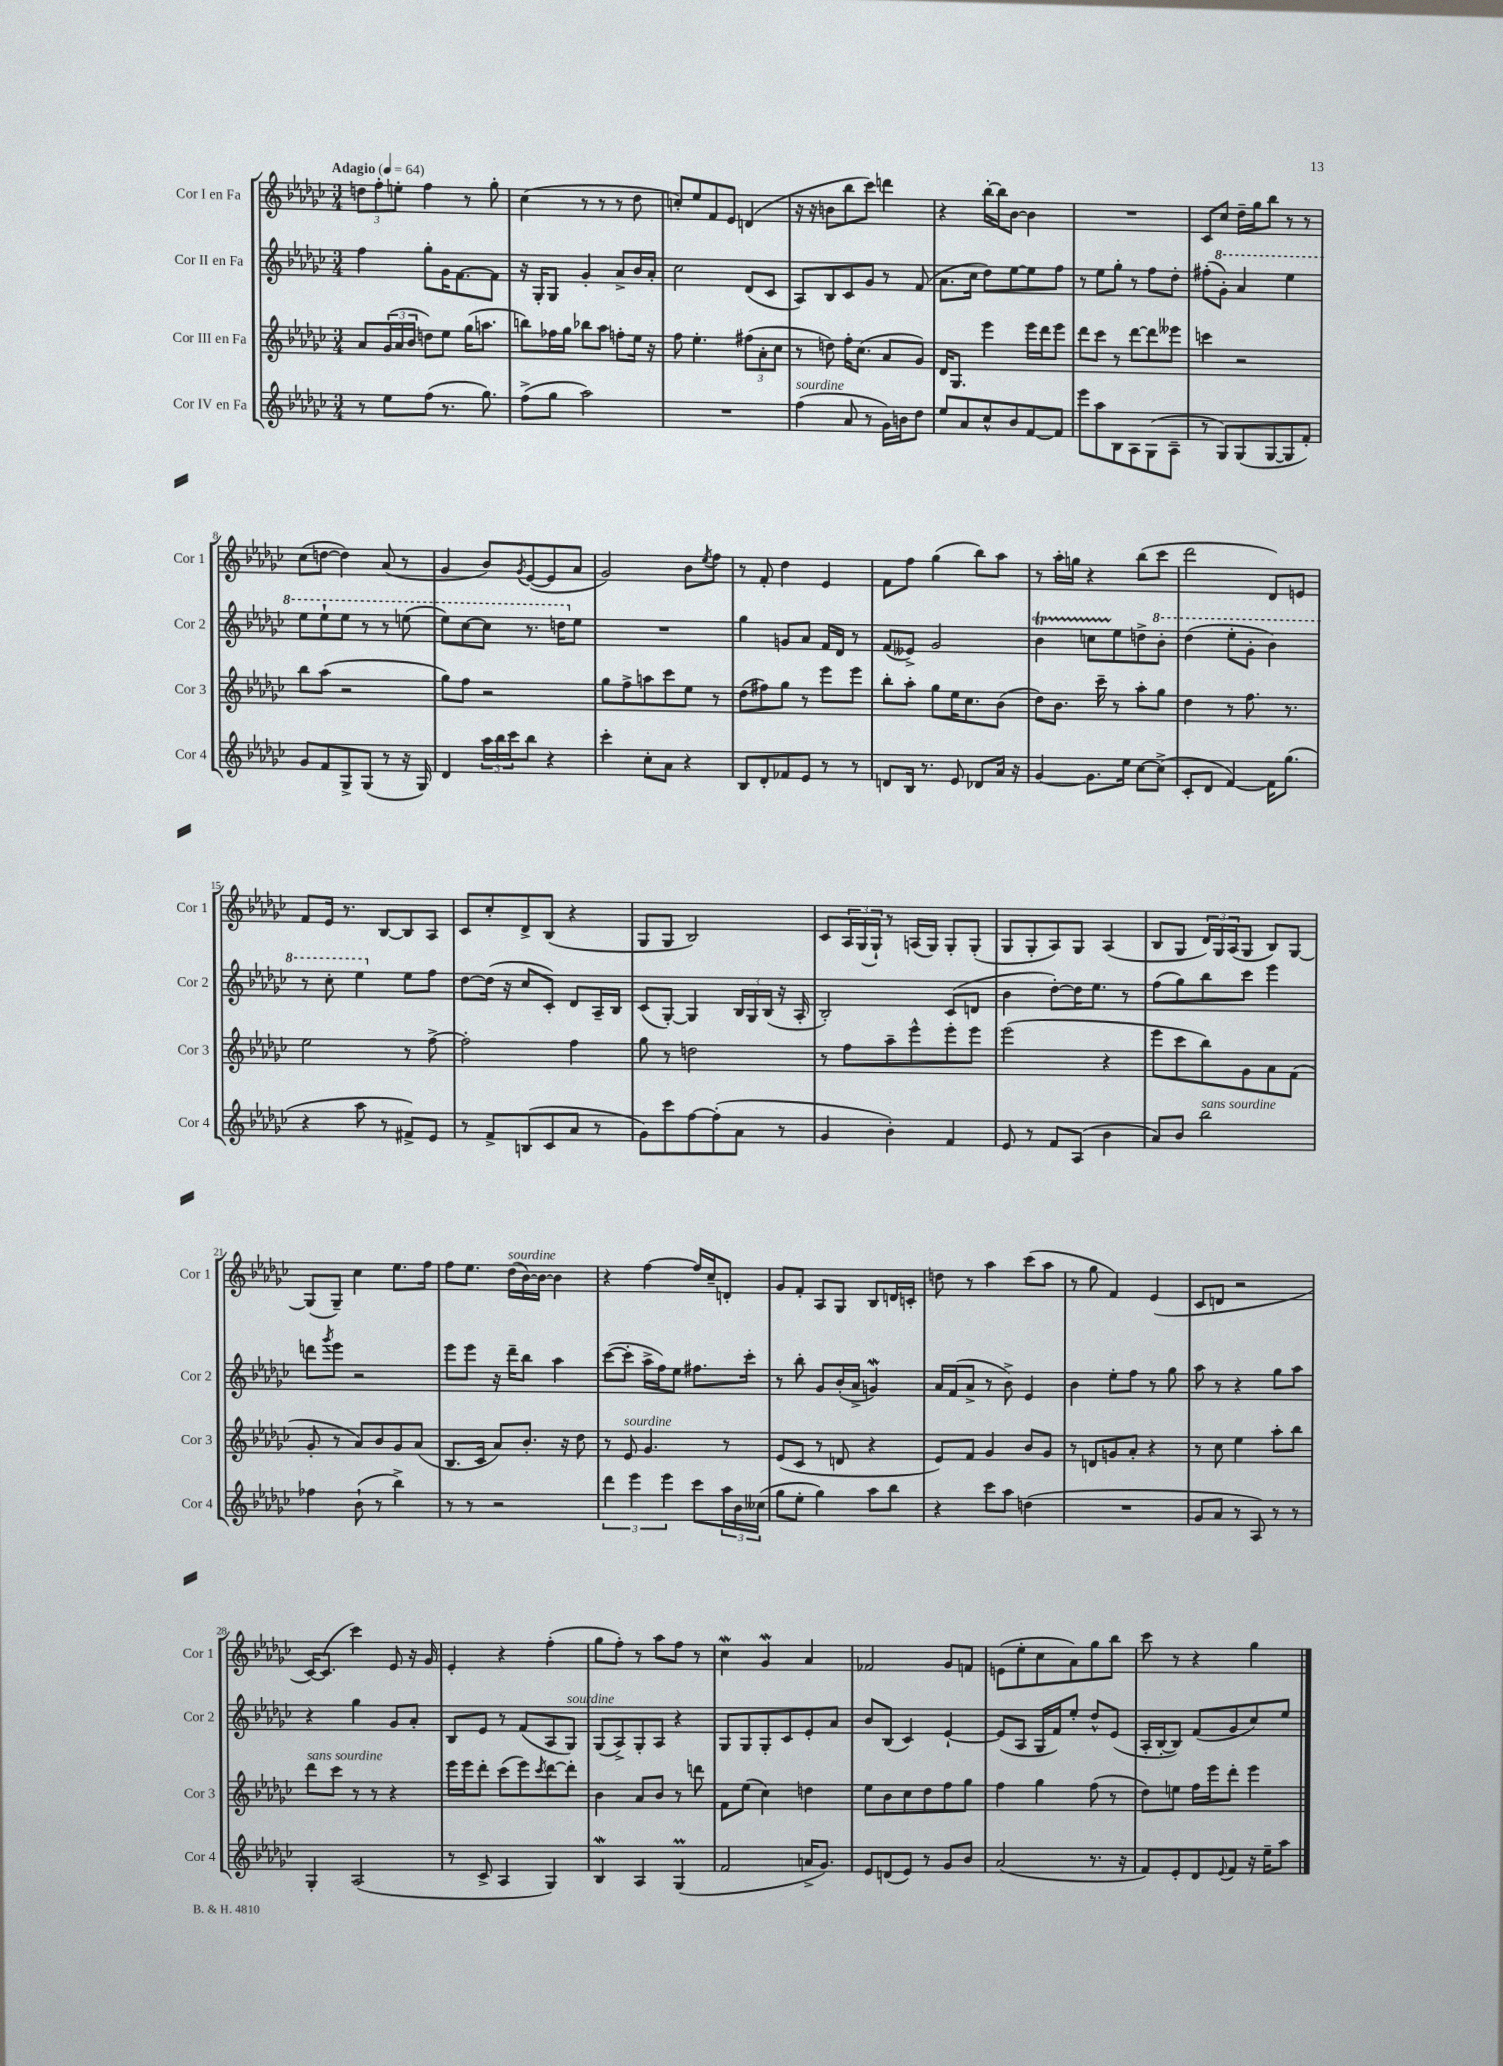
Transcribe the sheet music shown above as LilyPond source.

<<
\new StaffGroup <<
\new Staff = "s0" \with { instrumentName = "Cor I en Fa" shortInstrumentName = "Cor 1" } {
    \clef treble \key ges \major \numericTimeSignature \time 3/4 \tempo "Adagio" 4 = 64
    \tuplet 3/2 { d''8 f''8-. e''8-. } f''4 r8 ges''8-. |
    ces''4( r8 r8 r8 des''8 |
    c''8-.) ees''8 f'8 ees'8 d'4( |
    r16 r16 b'8 bes''8 ces'''8) d'''4 |
    r4 bes''16~-. bes''16 bes'8~ bes'4 |
    R2. |
    ces'8 ces''8 des''16-- ges''16 bes''8 r8 r8 |
    ces''8( d''8~ d''4) aes'8( r8 |
    ges'4 bes'8) \acciaccatura { ges'8 } ees'8~( ees'8 aes'8 |
    ges'2) bes'8 \acciaccatura { ees''8 } f''8 |
    r8 f'8-. des''4 ees'4 |
    f'8 f''8 ges''4( bes''8) aes''8 |
    r8 aes''16-. g''16 r4 bes''8( ces'''8 |
    des'''2 des'8) e'8 |
    f'8 ees'16 r8. bes8~ bes8 aes8 |
    ces'8 ces''8-. des'8-> bes8( r4 |
    ges8 ges8 bes2) |
    ces'8 \tuplet 3/2 { aes16 ges16( ges16-!) } r8 a16( ges16) ges8-. ges8-.( |
    ges8 ges8-. aes8) ges8 aes4( |
    bes8 ges8 \tuplet 3/2 { des'16) ges16 aes16( } ges8 bes8) ges8~ |
    ges8( ges8--) ces''4 ees''8. f''16 |
    f''8 ees''8. des''16^\markup { \italic "sourdine" }( bes'16~) bes'16~ bes'4 |
    r4 f''4~ f''16 ces''16-- d'8-. |
    ges'8 f'8-. aes8 ges8 bes8 d'16 c'16-. |
    d''8 r8 aes''4 ces'''8( aes''8 |
    r8 ges''8 f'4) ees'4( |
    ces'8 d'8 r2 |
    ces'16~) ces'8.( ces'''4) ees'8 r16 ges'16 |
    ees'4-. r4 f''4-.( |
    ges''8 f''8-.) r8 aes''8 f''8 r8 |
    ces''4\mordent ges'4\mordent aes'4 |
    fes'2 ges'8 f'8 |
    e'8( ees''8-. ces''8 aes'8) ges''8 bes''8 |
    ces'''8 r8 r4 ges''4 \bar "|." |
}
\new Staff = "s1" \with { instrumentName = "Cor II en Fa" shortInstrumentName = "Cor 2" } {
    \clef treble \key ges \major \numericTimeSignature \time 3/4
    f''4 ges''8-. ges'16 f'8.~ f'8 |
    r16 ges16-. ges8 ges'4-. aes'8-> bes'16 aes'16-. |
    ces''2 des'8( ces'8 |
    aes8) bes8 ces'8 ges'8 r8 f'8( |
    aes'8. ces''16 des''8) ees''8~ ees''8 f''8 |
    r8 ees''8 ges''8-. r8 f''8 des''8-. |
    fis''8-.( \ottava #1 ges''8-.) aes''4 ees'''4 |
    ees'''8 ees'''8-! ees'''8 r8 r8 e'''8( |
    ees'''8) ces'''8~ ces'''8 r8. d'''16 \ottava #0 ees''8 |
    R2. |
    ges''4 g'8 aes'8 f'16 des'16 r8 |
    f'8( eeses'8->) ges'2 |
    bes'4\startTrillSpan c''8 ees''8\stopTrillSpan d''8-> \ottava #1 bes''8-. |
    des'''4( ees'''8-. ges''8-. bes''4) |
    r8 ces'''8-. ees'''4 \ottava #0 ees''8 f''8 |
    des''8~ des''16( r16 ces''8 ces'8-.) des'8 aes16-- bes16 |
    ces'8( ges8~-.) ges4 \tuplet 3/2 { bes16 ges16 bes16( } r16 aes16-. |
    bes2-.) ces'8( d'8 |
    bes'4 des''8~-.) des''16 ees''8. r8 |
    f''8( ges''8) bes''8 ces'''8 ees'''4 |
    d'''8 \acciaccatura { ges'''8 } ees'''8 r2 |
    ees'''8 ees'''8 r16 des'''16-- bes''8 aes''4 |
    ces'''8~( ces'''8-. aes''16-> f''16) ees''8 fis''8. ces'''16-. |
    r8 bes''8-. ges'8 bes'16-.( aes'16-> g'4\mordent) |
    aes'16 f'16( aes'8-> r8 bes'8->) ees'4 |
    bes'4 ees''8-. f''8 r8 ges''8 |
    aes''8 r8 r4 ges''8 aes''8 |
    r4 ges''4 ges'8 aes'8-. |
    bes8 ees'8 r8 f'8( aes8 ges8^\markup { \italic "sourdine" }) |
    ges8( aes8->) ges8-. aes8 r4 |
    ges8 ges8 ges8-. ces'8 ees'8-. aes'8 |
    bes'8 bes8( ces'4) ees'4~-! |
    ees'8( aes8 ges16 f'16) ees''8-. des''8-^ ees'8( |
    aes16-. bes16~-. bes8) f'8( ges'8 ces''8) ees''8 \bar "|." |
}
\new Staff = "s2" \with { instrumentName = "Cor III en Fa" shortInstrumentName = "Cor 3" } {
    \clef treble \key ges \major \numericTimeSignature \time 3/4
    aes'8 \tuplet 3/2 { ges'16( aes'16 bes'16 } d''8) ees''8 ges''16( a''8. |
    b''8) fes''16 ges''16 bes''8 aes''8 f''8-. ees''16 r16 |
    f''8 ees''4.-. \tuplet 3/2 { fis''8( aes'8-. ces''8 } |
    r8 d''8) f''16-. ces''8.( aes'8 ges'8) |
    des'16 ges8. ees'''4 ees'''16 des'''16 ees'''8 |
    des'''8 ces'''8 r8 des'''8~ des'''8 eeses'''8 |
    c'''4 r2 |
    bes''8 aes''8( r2 |
    ges''8) f''8 r2 |
    ges''8 f''8-> a''8 ces'''8 ees''8 r8 |
    des''8( fis''8) ges''8 r8 ees'''8 ees'''8 |
    bes''8-. aes''8-. ges''8 ees''16 ces''8. bes'8( |
    des''8) bes'8. ces'''16-- r8 aes''8-. ges''8 |
    des''4 r8 f''8. r8. |
    ees''2 r8 f''8~-> |
    f''2-. f''4 |
    ges''8 r8 d''2 |
    r8 f''8 aes''8-- ees'''8-^ ees'''8-. ees'''8 |
    ees'''2( r4 |
    ees'''8 ces'''8 bes''8) ges'8 aes'8 f'8( |
    ges'8-. r8 aes'8) bes'8 ges'8 aes'8( |
    bes8. ces'16 aes'8) bes'8.-. r16 des''8 |
    r8 ees'8^\markup { \italic "sourdine" } ges'4. r8 |
    ees'8( ces'8 r8 d'8 r4 |
    ees'8) f'8 ges'4 bes'8 ges'8 |
    r8 d'8 g'8 aes'8-. r4 |
    r8 ces''8 ees''4 aes''8-. bes''8 |
    des'''8^\markup { \italic "sans sourdine" } ces'''8 r8 r8 r4 |
    ees'''16 ees'''16 des'''8-. ces'''8( ees'''8) \acciaccatura { ces'''8 } des'''8~ des'''8-. |
    bes'4 aes'8 bes'8 r8 d'''8 |
    f'8 ees''8( ces''4) d''4 |
    ees''8 bes'8 ces''8 des''8 f''8 ges''8 |
    f''4 ges''4 f''8( r8 |
    des''8) e''8 f''16 ees'''16 des'''8-. ees'''4 \bar "|." |
}
\new Staff = "s3" \with { instrumentName = "Cor IV en Fa" shortInstrumentName = "Cor 4" } {
    \clef treble \key ges \major \numericTimeSignature \time 3/4
    r8 ees''8 f''8( r8. ges''8.) |
    f''8->( ges''8 aes''2) |
    R2. |
    f''4^\markup { \italic "sourdine" }( aes'8 r8 ges'16) b'16 des''8 |
    ees''8 aes'8 ces''8-^ bes'8 f'8~ f'8 |
    ees'''8 aes''8 bes8 aes8 ges8( aes8-- |
    r8 ges8) ges8( ges8~ ges8 f'8-.) |
    ges'8 f'8 ges8-> ges8( r8 r16 ges16) |
    des'4 \tuplet 3/2 { aes''16 bes''16 ces'''16 } bes''8 r4 |
    ces'''4-. ces''8-. aes'8 r4 |
    bes8 des'8-. fes'8 ees'8 r8 r8 |
    d'8 bes16 r8. ees'8 des'8 aes'16 r16 |
    ges'4~ ges'8. ees''16 ces''8~ ces''8->( |
    ces'8-. des'8 f'4~) f'16 ges''8.( |
    r4 aes''8 r8 fis'8->) ees'8 |
    r8 f'8-> b8( ces'8 aes'8 r8 |
    ges'8) ces'''8 f''8~ f''8-.( aes'8 r8 |
    ges'4 bes'4-.) f'4 |
    ees'8 r8 f'8 aes8( bes'4 |
    aes'8) bes'8 bes''2^\markup { \italic "sans sourdine" } |
    fes''4 bes'8-!( r8 bes''4->) |
    r8 r8 r2 |
    \tuplet 3/2 { des'''4 ees'''4 ees'''4 } ces'''8 \tuplet 3/2 { aes''16 bes'16 ceses''16( } |
    ges''8 ees''8-. ges''4) aes''8 bes''8 |
    r4 ces'''8 aes''8 d''4( |
    R2. |
    ges'8 aes'8 r8 aes8) r8 r8 |
    ges4-. aes2( |
    r8 ces'8-> aes4 ges4) |
    bes4\mordent aes4 ges4\prall( |
    f'2 a'16-> ges'8.) |
    ees'8 d'8( ees'8) r8 ges'8 bes'8 |
    aes'2( r8. r16 |
    f'8) ees'8-. des'8 \appoggiatura { ees'8 } f'8 r16 ees''16-- aes''8 \bar "|." |
}
>>
>>
